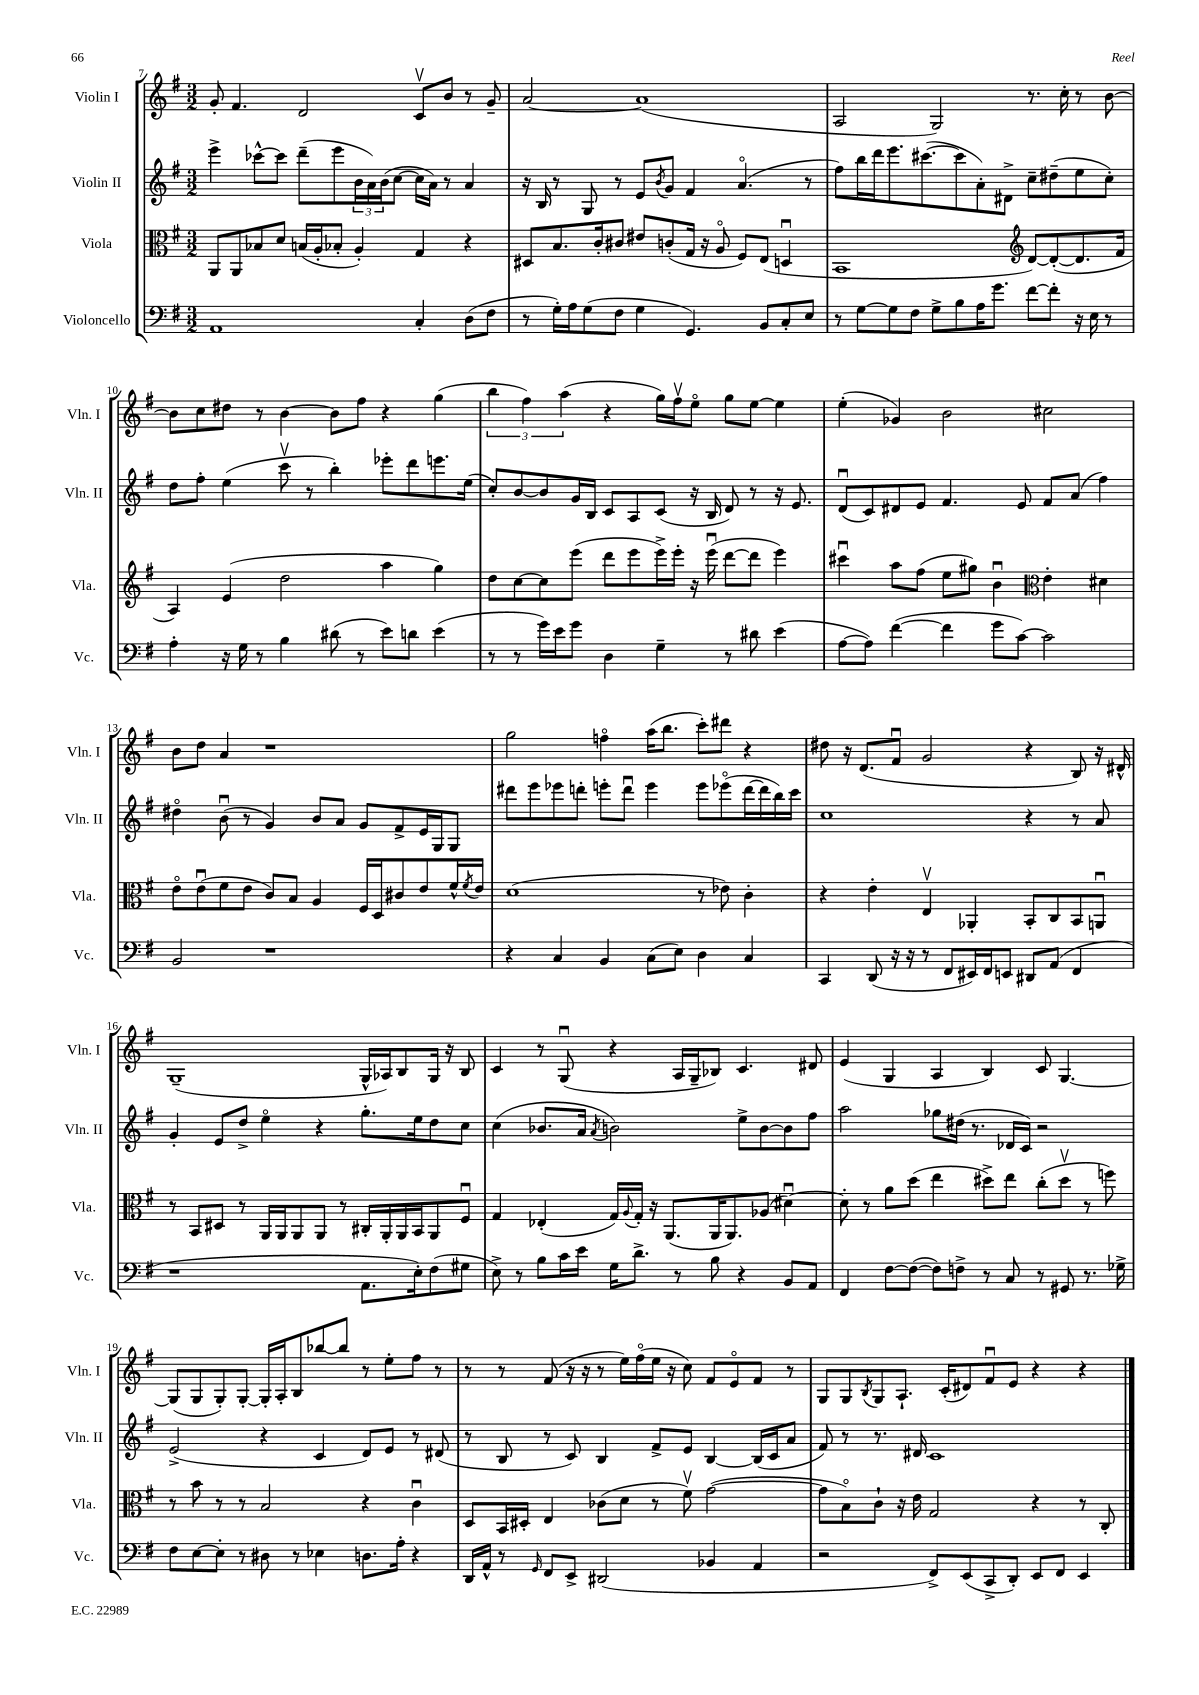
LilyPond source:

<<
\new StaffGroup <<
\new Staff = "s0" \with { instrumentName = "Violin I" shortInstrumentName = "Vln. I" } {
    \clef treble \key g \major \numericTimeSignature \time 3/2
    g'8-. fis'4. d'2 c'8\upbow b'8 r8 g'8-- |
    a'2~ a'1( |
    a2 g2) r8. c''16-. r8 b'8~ |
    b'8 c''8 dis''8 r8 b'4~ b'8 fis''8 r4 g''4( |
    \tuplet 3/2 { b''4 fis''4) a''4( } r4 g''16) fis''16\upbow e''8\flageolet g''8 e''8~ e''4 |
    e''4-.( ges'4) b'2 cis''2 |
    b'8 d''8 a'4 r1 |
    g''2 f''4\flageolet a''16( b''8. c'''8-.) dis'''8 r4 |
    dis''8 r16 d'8.( fis'8\downbow g'2 r4 b8) r16 dis'16-^ |
    g1--( g16-^ aes16) b8 g16 r16 b8 |
    c'4 r8 g8\downbow( r4 a16 g16-- bes8) c'4. dis'8 |
    e'4( g4 a4 b4) c'8 g4.~ |
    g8( g8 g8-.) g8~-. g16-. a16-. b8 bes''8~ bes''8 r8 e''8-. fis''8 r8 |
    r8 r8 fis'8( r16 r16 r8 e''16) fis''16\flageolet( e''16 r16 c''8) fis'8 e'8\flageolet fis'8 r8 |
    g8 g8 \acciaccatura { b8 } g8 a8.-! c'16-.( dis'8) fis'8\downbow e'8 r4 r4 \bar "|." |
}
\new Staff = "s1" \with { instrumentName = "Violin II" shortInstrumentName = "Vln. II" } {
    \clef treble \key g \major \numericTimeSignature \time 3/2
    e'''4-> ces'''8~-^ ces'''8 d'''8--( e'''8 \tuplet 3/2 { b'16 a'16) b'16( } c''8~ c''16 a'16) r8 a'4 |
    r16 b16 r8 g8 r8 e'8 \acciaccatura { b'8 } g'8 fis'4 a'4.\flageolet( r8 |
    fis''8) b''16 d'''16 e'''8. cis'''8.~( cis'''8 a'8-.) dis'8-> c''8-- dis''8--( e''8 c''8-.) |
    d''8 fis''8-. e''4( c'''8\upbow r8 b''4-.) ees'''8-. d'''8 e'''8. e''16( |
    c''8-.) b'8~ b'8 g'16 b16 c'8 a8 c'8( r16 b16 d'8) r8 r16 e'8. |
    d'8\downbow( c'8) dis'8 e'8 fis'4. e'8 fis'8 a'8( fis''4) |
    dis''4\flageolet b'8\downbow( r8 g'4) b'8 a'8 g'8 fis'8-> e'16 g16 g8 |
    dis'''8 e'''8 ees'''8 d'''8-. e'''8-. d'''8\downbow e'''4 e'''8 ees'''8\flageolet( d'''16~ d'''16 b''16) c'''16 |
    c''1 r4 r8 a'8 |
    g'4-. e'8 d''8-> e''4\flageolet r4 g''8.-. e''16 d''8 c''8 |
    c''4( bes'8. a'16 \acciaccatura { a'8 } b'2) e''8-> b'8~ b'8 fis''8 |
    a''2 ges''8 dis''16( r8. des'16 c'16) r2 |
    e'2->( r4 c'4 d'8) e'8 r8 dis'8( |
    r8 b8 r8 c'8) b4 fis'8-> e'8 b4~ b16( c'16 a'8 |
    fis'8) r8 r8. dis'16 c'1 \bar "|." |
}
\new Staff = "s2" \with { instrumentName = "Viola" shortInstrumentName = "Vla." } {
    \clef alto \key g \major \numericTimeSignature \time 3/2
    a,8 a,8 bes8 d'8 b16( a16-. bes8-. a4-.) g4 r4 |
    dis8 b8. c'16-. cis'8 eis'8 c'8-.( g16 r16 a8\flageolet fis8) e8( d4\downbow |
    b,1 \clef treble d'8~) d'8~-.( d'8. fis'16 |
    a4) e'4( d''2 a''4 g''4) |
    d''8 c''8~ c''8 e'''8( d'''8 e'''8 e'''16->) e'''16-. r16 e'''16\downbow( d'''8~ d'''8 e'''4) |
    cis'''4\downbow a''8 fis''8( e''8 gis''8) b'4\downbow \clef alto e'4-. dis'4 |
    e'8\flageolet e'8\downbow( fis'8 e'8 c'8) b8 a4 fis16 d16 cis'8 e'8 fis'16-^ \acciaccatura { fis'8 } e'16 |
    d'1( r8 ees'8) c'4-. |
    r4 e'4-. e4\upbow aes,4-. b,8-. c8 b,8 a,8\downbow |
    r8 b,8 dis8 r8 a,16 a,16 a,8 a,8 r8 cis16-. a,16-. a,16 b,16 a,8 fis8\downbow |
    g4 ees4-.( g16) \appoggiatura { a8 } g16-. r16 a,8.( a,16 a,8.) aes8( dis'4~\downbow) |
    dis'8-. r8 a'8 d''8( e''4 dis''8->) e''8 c''8-.( dis''8\upbow r8 f''8) |
    r8 b'8 r8 r8 b2 r4 c'4\downbow |
    d8 b,16 dis16-. e4 ces'8( d'8 r8 fis'8\upbow) g'2~( |
    g'8 b8\flageolet) c'8-! r16 e'16 g2 r4 r8 c8-. \bar "|." |
}
\new Staff = "s3" \with { instrumentName = "Violoncello" shortInstrumentName = "Vc." } {
    \clef bass \key g \major \numericTimeSignature \time 3/2
    a,1 c4-. d8( fis8 |
    r8 g16-.) a16 g8( fis8 g4 g,4.) b,8 c8-. e8 |
    r8 g8~ g8 fis8 g8-> b8 a16 g'8. fis'8~ fis'8-. r16 e16 r8 |
    a4-. r16 g16 r8 b4 dis'8( r8 e'8) d'8 e'4( |
    r8 r8 g'16) e'16 g'8 d4 g4-- r8 dis'8 e'4( |
    a8~ a8) fis'4~( fis'4 g'8 c'8~) c'2 |
    b,2 r1 |
    r4 c4 b,4 c8( e8) d4 c4 |
    c,4 d,8( r16 r16 r8 fis,8 eis,16) fis,16 e,8 dis,8 a,8( fis,4 |
    r1 a,8. e16-.) fis8( gis8 |
    e8->) r8 b8 c'16 e'16 g16 d'8.-> r8 b8 r4 b,8 a,8 |
    fis,4 fis8~ fis8~( fis8) f8-> r8 c8 r8 gis,8 r8. ges16-> |
    fis8 e8~ e8-. r8 dis8 r8 ees4 d8. a16-. r4 |
    d,16 a,16-^ r8 \grace { g,16 } fis,8 e,8-> dis,2( bes,4 a,4 |
    r2 fis,8->) e,8( c,8-> d,8-.) e,8 fis,8 e,4 \bar "|." |
}
>>
>>
\layout { \context { \Score currentBarNumber = #7 } }
